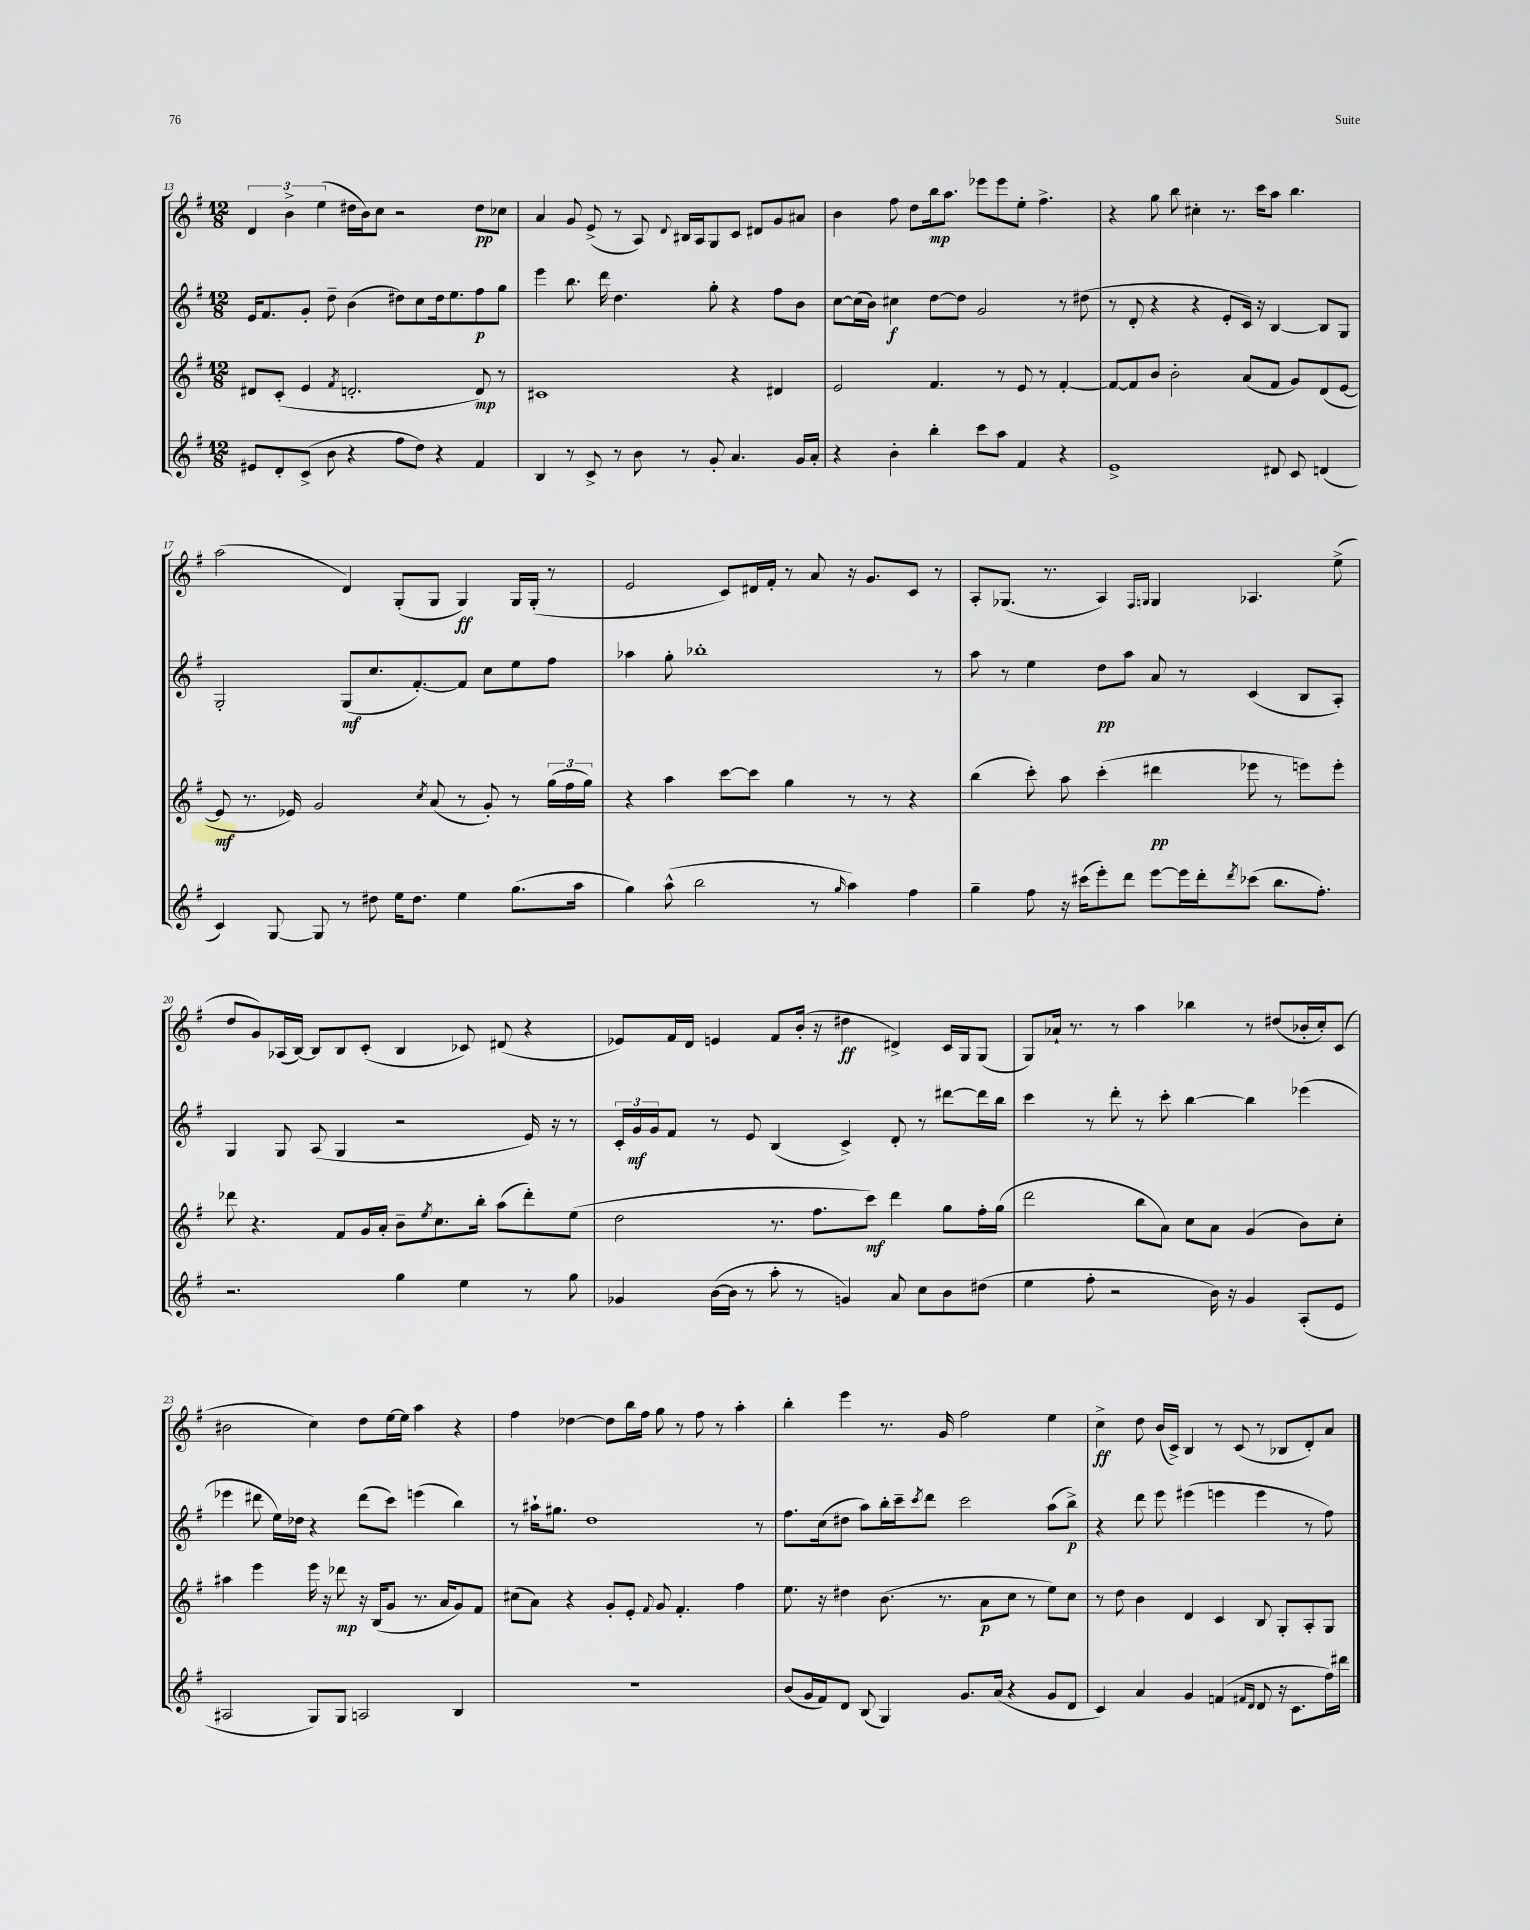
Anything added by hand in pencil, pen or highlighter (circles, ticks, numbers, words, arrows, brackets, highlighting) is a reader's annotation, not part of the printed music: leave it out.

**kern	**kern	**kern	**kern
*staff4	*staff3	*staff2	*staff1
*clefG2	*clefG2	*clefG2	*clefG2
*k[f#]	*k[f#]	*k[f#]	*k[f#]
*M12/8	*M12/8	*M12/8	*M12/8
8e#	8d#	16e	6d
.	.	8.f#	.
8d'	(8c'	.	.
.	.	.	6b^
(8c^	4e	8g'	.
.	.	.	(6ee
8b	.	8dd~	.
.	8qf#	.	.
4r	2.d'	(4b	16dd#
.	.	.	16b)
.	.	.	8cc
8ff#	.	8dd#)	2r
8dd)	.	8cc	.
4r	.	16dd#	.
.	.	8.ee	.
4f#	8d)	8ff#	8dd#
.	8r	8gg	8cc-
=	=	=	=
4B	1c#	4eee	4a
8r	.	8.bb	8g
8c^	.	.	(8e^
.	.	16ddd	.
8r	.	4.dd	8r
8b	.	.	8A)
.	.	.	8qqd
8r	.	.	16B#
.	.	.	16A
8g'	.	8gg'	8G
4.a	4r	4r	8c
.	.	.	8d#
.	4d#	8ff#	8g
16g	.	8b	8a#
16a'	.	.	.
=	=	=	=
4r	2e	[8cc	4b
.	.	(16cc]	.
.	.	16b)	.
4b'	.	4cc#	8ff#
.	.	.	8dd
4bb'	4.f#	[8dd	16bb
.	.	.	8.aa
.	.	8dd]	.
8ccc	.	2g	8eee-
8aa	8r	.	8eee-
4f#	8e	.	8ee'
.	8r	.	4.ff#^
4r	[4f#'	8r	.
.	.	(8dd#	.
=	=	=	=
1e^	8f#_	8r	4r
.	8f#]	8d'	.
.	8b	4r	8gg
.	2b'	.	8bb
.	.	4r	4cc#'
.	.	8e'	8.r
.	(8a	16c)	.
.	.	16r	16ccc
8d#	8f#	[4B	8aa
8c	8g)	.	4.bb
(4d	(8d	8B]	.
.	[8e	8G	.
=	=	=	=
4c)	8e]	2G'	(2aa
.	8.r	.	.
[8G	.	.	.
.	16e-)	.	.
8G]	2g	.	.
8r	.	(8G	4d)
8dd#	.	8.cc	.
16ee	.	.	(8G'
8.dd#	.	[8.f#')	.
.	8qcc	.	.
.	(8a	.	8G
4ee	8r	8f#]	4G)
.	8g')	8cc	.
(8.gg	8r	8ee	16G
.	.	.	(16G'
.	(24gg	8ff#	8r
.	24ff#	.	.
16aa	.	.	.
.	24gg)	.	.
=	=	=	=
4gg)	4r	4aa-	2e
(8aa^^	4aa	8gg'	.
2bb	.	1bb-'	.
.	[8ccc	.	8c)
.	8ccc]	.	16d#
.	.	.	16f#'
.	4gg	.	8r
8r	.	.	8a
16qqgg	.	.	.
4aa)	8r	.	16r
.	.	.	8.g
.	8r	.	.
4ff#	4r	.	8c
.	.	8r	8r
=	=	=	=
4gg~	(4bb	8aa	8A'
.	.	8r	(8.G-
8ff#	8ccc')	4ee	.
.	.	.	8.r
16r	8aa	.	.
(16ccc#	.	.	.
8eee')	(4ccc'	8dd	4A)
8ddd	.	8aa	.
.	.	.	16qqF#
.	.	.	16qqG
[8eee	4ddd#	8a	4G
16eee]	.	8r	.
16ddd'	.	.	.
8qddd	.	.	.
(8ccc-	8eee-	(4c	4.A-
8.bb	8r	.	.
.	8eee)	8B	.
8.ff#')	.	.	.
.	8eee'	8A')	(8ee^
=	=	=	=
2.r	8ddd-	4G	8dd
.	4.r	.	8g)
.	.	8G	(16A-
.	.	.	[16B)
.	.	(8A	8B]
.	8f#	4G	8B
.	16g	.	(8c'
.	16a'	.	.
4gg	8b~	2r	4B
.	8qee	.	.
.	8.cc	.	.
4ee	.	.	8c-)
.	16bb'	.	.
.	(8aa	.	(8d#
8r	8ddd-')	16e)	4r
.	.	16r	.
8gg	(8ee	8r	.
=	=	=	=
4g-	2dd	24c'	8e-)
.	.	24g	.
.	.	24g	.
.	.	8f#	16f#
.	.	.	16d
([16b	.	8r	4e
16b]	.	.	.
8r	.	8e	.
8aa'	8.r	(4B	8f#
8r	.	.	(16b'
.	8.ff#	.	16r
4g)	.	4c^)	4dd#
.	8ccc)	.	.
8a	4ddd	8d'	4d#^)
8cc	.	8r	.
8b	8gg	[8ddd#	16c
.	.	.	16G
(8dd#	16ff#'	16ddd#]	(8G
.	(16gg	16bb	.
=	=	=	=
4ee	2ddd	4ccc	8G)
.	.	.	16a-`
.	.	.	8.r
8ff#'	.	8r	.
2r	.	8ddd'	8r
.	8bb	8r	4aa
.	8a)	8ccc'	.
.	8cc	[4bb	4bb-
16b)	8a	.	.
16r	.	.	.
4g	(4g	4bb]	8r
.	.	.	(8dd#
(8A'	8b)	(4eee-	16b-'
.	.	.	16cc')
8e	8cc'	.	(8c
=	=	=	=
2A#	4aa#	4eee-	2b#
.	4eee	8ddd#	.
.	.	16ee)	.
.	.	16dd-	.
8G)	16eee	4r	4cc)
.	16r	.	.
8G	8ddd-	.	.
2A	16r	(8ddd#	8dd
.	(16B	.	.
.	8g	8ccc)	[16ee
.	.	.	16ee]
.	8.r	(4eee	4aa
.	16a	.	.
4B	8g)	4bb)	4r
.	8f#	.	.
=	=	=	=
1.r	(8cc#	8r	4ff#
.	8a)	16aa#`	.
.	.	8.gg#	.
.	4r	.	[4dd-
.	.	1dd	.
.	8g'	.	8dd-]
.	8e'	.	16bb
.	.	.	16ff#
.	8qqf#	.	.
.	8g	.	8gg
.	4.f#'	.	8r
.	.	.	8ff#
.	.	.	8r
.	4ff#	.	4aa'
.	.	8r	.
=	=	=	=
(8b	8.ee	8.ff#	4bb'
16g	.	.	.
16f#)	16r	(16cc	.
8d	4dd#	8dd#	4eee
(8B	.	8aa)	.
4G)	(8.b	16bb'	8.r
.	.	16ccc~	.
.	.	8qccc	.
.	.	8ddd	.
.	8.r	.	16g
8.g	.	2ccc	2ff#
.	8a	.	.
(16a	.	.	.
4r	8cc	.	.
.	8r	.	.
8g	8ee)	(8aa	4ee
8d	8cc	8bb^)	.
=	=	=	=
4c)	8r	4r	4cc^
.	8dd	.	.
4a	4b	8ddd	8dd
.	.	8eee	(16b
.	.	.	16c^)
4g	4d	(4eee#	4B
(4f	4c	4eee	8r
.	.	.	(8c
16qqf#	.	.	.
16qqd	.	.	.
8d	8B	4eee	8r
16r	8G'	.	8B-
8.c	.	.	.
.	8A'	8r	8d')
16ff#)	8G	8ff#)	8a
16ddd#	.	.	.
==	==	==	==
*-	*-	*-	*-
